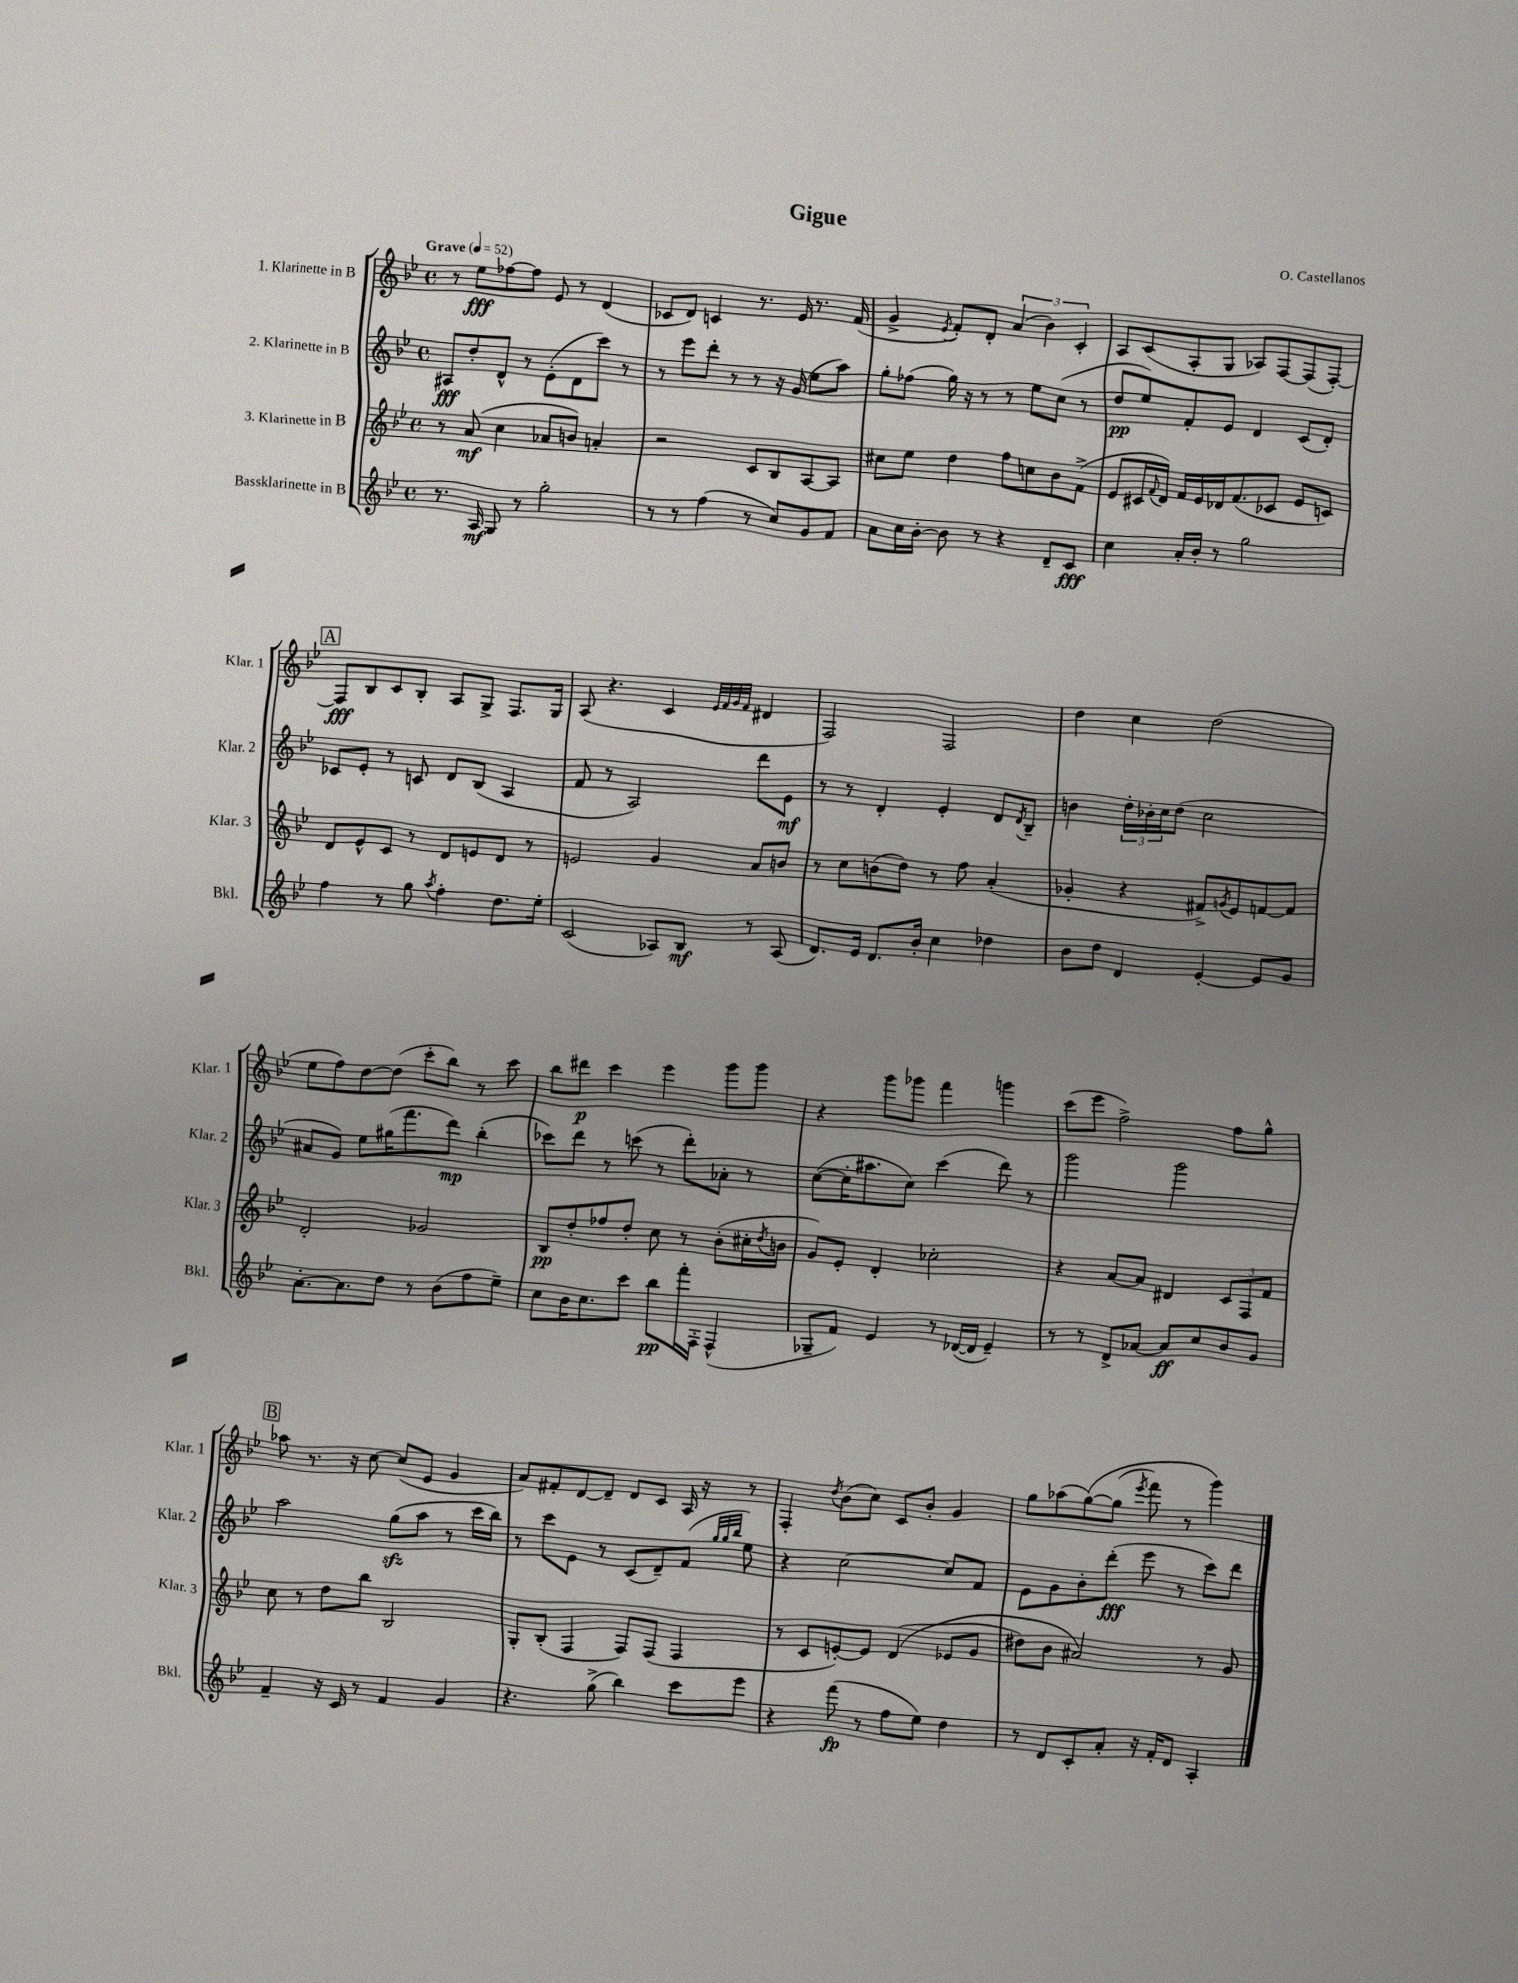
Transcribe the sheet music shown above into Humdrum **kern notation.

**kern	**dynam	**kern	**dynam	**kern	**dynam	**kern	**dynam
*part4	*part4	*part3	*part3	*part2	*part2	*part1	*part1
*staff4	*staff4	*staff3	*staff3	*staff2	*staff2	*staff1	*staff1
*I"Bassklarinette in B	*	*I"3. Klarinette in B	*	*I"2. Klarinette in B	*	*I"1. Klarinette in B	*
*I'Bkl.	*	*I'Klar. 3	*	*I'Klar. 2	*	*I'Klar. 1	*
*clefG2	*	*clefG2	*	*clefG2	*	*clefG2	*
*k[b-e-]	*	*k[b-e-]	*	*k[b-e-]	*	*k[b-e-]	*
*M4/4	*	*M4/4	*	*M4/4	*	*M4/4	*
*met(c)	*	*met(c)	*	*met(c)	*	*met(c)	*
*MM52	*	*MM52	*	*MM52	*	*MM52	*
=1	=1	=1	=1	=1	=1	=1	=1
!	!	!	!	!	!	!LO:TX:a:B:t=Grave	!
8.r	.	8r	.	8A#X/L	fff	8r	.
.	.	(8a/	mf	8dd'/	.	8ee-\L	fff
16A/	mf	.	.	.	.	.	.
8G/	.	4cc\	.	8d^^/J	.	[8ff-X\	.
8r	.	.	.	8r	.	8ff-\J]	.
2gg'\	.	8a-X/L	.	(8e-'\L	.	8e-/	.
.	.	8bn/J)	.	8d\	.	8r	.
.	.	4an'/	.	8ccc\J)	.	(4d/	.
.	.	.	.	8r	.	.	.
=2	=2	=2	=2	=2	=2	=2	=2
8r	.	2r	.	8r	.	8c-X/L	.
8r	.	.	.	8eee-\L	.	8d/J)	.
(4ff\	.	.	.	8ddd'\J	.	4cn/	.
.	.	.	.	8r	.	.	.
8r	.	8c/L	.	8r	.	8.r	.
8cc/L)	.	8B-/	.	16r	.	.	.
.	.	.	.	(16g/	.	16e-/	.
8g/	.	[8A/	.	8ee-\L	.	8.r	.
8f/J	.	8A/J]	.	8aa\J)	.	.	.
.	.	.	.	.	.	(16f/	.
=3	=3	=3	=3	=3	=3	=3	=3
8a\L	.	8cc#X\L	.	8gg'\L	.	4g^/	.
16cc\L	.	8ee-\J	.	(8ff-X\J	.	.	.
[16b-'\JJ	.	.	.	.	.	.	.
.	.	.	.	.	.	8qe-/	.
8b-\]	.	4dd\	.	16gg\)	.	8f'/L)	.
.	.	.	.	16r	.	.	.
8r	.	.	.	8r	.	8d'/J	.
4r	.	8ff\L	.	8r	.	(6a/	.
.	.	8ccn\	.	8ee-\L	.	.	.
.	.	.	.	.	.	6b-\)	.
8d~/L	.	8b-\	.	(8cc\J	.	.	.
.	.	.	.	.	.	6c'/	.
8c/J	fff	(8f^\J	.	8r	.	.	.
=4	=4	=4	=4	=4	=4	=4	=4
4cc\	.	8e-/L	.	8dd/L	pp	8A/L	.
.	.	16c#X/L	.	8ee-/)	.	(8c/	.
.	.	8qqf/	.	.	.	.	.
.	.	16d/JJ)	.	.	.	.	.
16a'/LL	.	16f/LL	.	8f'/	.	8A'/	.
16b-'/JJ	.	16e-/	.	.	.	.	.
8r	.	16d-X/J	.	8e-/J	.	8G/J	.
.	.	(8.f/	.	.	.	.	.
2gg\	.	.	.	4d/	.	8A-X/L)	.
.	.	8c-X/J	.	.	.	[8F/	.
.	.	8e-/L	.	(8c/L	.	(8F/]	.
.	.	8cn/J)	.	8d'/J)	.	[8F'/J)	.
!!LO:LB:g=z
!!LO:REH:place=s1:t=A
=5	=5	=5	=5	=5	=5	=5	=5
4ff\	.	8d/L	.	8c-X/L	.	8F/L]	fff
.	.	8e-^^/	.	8e-'/J	.	8B-/	.
8r	.	8c/J	.	8r	.	8c/	.
8gg\	.	8r	.	8cn/	.	8B-'/J	.
8qaa/	.	.	.	.	.	.	.
4ff'\	.	8d/L	.	8d/L	.	8A/L	.
.	.	8en/	.	(8B-/J	.	8G^/J	.
8.dd\L	.	8d/J	.	4A/	.	8.F/L	.
.	.	8r	.	.	.	.	.
16ee-'\Jk	.	.	.	.	.	16G/Jk	.
=6	=6	=6	=6	=6	=6	=6	=6
(2c/	.	2en/	.	8f/	.	(8A/	.
.	.	.	.	8r	.	4.r	.
.	.	.	.	2A/)	.	.	.
8A-X/L)	.	4g/	.	.	.	4c/	.
8B-/J	mf	.	.	.	.	.	.
.	.	.	.	.	.	32qqe-/LLL	.
.	.	.	.	.	.	32qqf/	.
.	.	.	.	.	.	32qqg/	.
.	.	.	.	.	.	32qqf/JJJ	.
8r	.	8a/L	.	8ddd\L	.	4d#X/	.
(8A-/	.	8bn/J	.	8e-\J	mf	.	.
=7	=7	=7	=7	=7	=7	=7	=7
8.d/L)	.	8r	.	8r	.	2F/)	.
.	.	8cc\L	.	8r	.	.	.
16e-/Jk	.	.	.	.	.	.	.
8.d/L	.	(8bn\	.	4d'/	.	.	.
.	.	8dd\J)	.	.	.	.	.
16b-'/Jk	.	.	.	.	.	.	.
4cc\	.	8r	.	4e-'/	.	2F/	.
.	.	8ff\	.	.	.	.	.
4dd-X\	.	(4a'/	.	8d/L	.	.	.
.	.	.	.	8qd/	.	.	.
.	.	.	.	8B-~/J	.	.	.
=8	=8	=8	=8	=8	=8	=8	=8
8b-\L	.	4g-X'/	.	4bn\	.	4dd\	.
8dd\J	.	.	.	.	.	.	.
4d/	.	4r	.	24dd'\LL	.	4cc\	.
.	.	.	.	24b-X'\	.	.	.
.	.	.	.	24cc\J	.	.	.
.	.	.	.	(8dd\J	.	.	.
[4e-'/	.	8f#X^/L)	.	2cc\	.	(2dd\	.
.	.	8qgn/	.	.	.	.	.
.	.	8e-/	.	.	.	.	.
8e-/L]	.	[8fn/	.	.	.	.	.
8g/J	.	8f/J]	.	.	.	.	.
!!LO:LB:g=z
=9	=9	=9	=9	=9	=9	=9	=9
[8.a'\L	.	2d'/	.	8a#X/L	.	8ee-\L	.
.	.	.	.	8g/J)	.	8ff\)	.
8.a\]	.	.	.	.	.	.	.
.	.	.	.	8ee-\L	.	[8dd\	.
8dd\J	.	.	.	(16gg#X\K	.	(8dd\J]	.
.	.	.	.	8.fff\	.	.	.
8r	.	2g-X/	.	.	.	8ccc'\L	.
(8b-\L	.	.	.	8ddd\J)	mp	8bb-\J)	.
8ff\	.	.	.	(4bb-'\	.	8r	.
8ee-~\J)	.	.	.	.	.	8ccc\	.
=10	=10	=10	=10	=10	=10	=10	=10
8cc\L	.	8B-/L	pp	8ccc-X\L)	.	8bb-\L	.
16b-\K	.	8dd'/	.	8ddd\J	.	8ddd#X\J	p
8.cc\	.	.	.	.	.	.	.
.	.	8ff-X/	.	8r	.	4ccc\	.
8ccc\J	.	8dd'/J	.	(8cccn\	.	.	.
8bb-\L	pp	8cc\	.	8r	.	4eee-\	.
16fff'\L	.	8r	.	8ddd'\L)	.	.	.
16F'\JJ	.	.	.	.	.	.	.
(4F^^/	.	(8b-'\L	.	8a-X'\J	.	8ggg\L	.
.	.	16cc#X'\L	.	8r	.	8ggg\J	.
.	.	8qdd/	.	.	.	.	.
.	.	16bn\JJ	.	.	.	.	.
=11	=11	=11	=11	=11	=11	=11	=11
8G-X~/L	.	8g/L)	.	([8cc\L	.	4r	.
8f/J)	.	8e-'/J	.	16cc'\K]	.	.	.
.	.	.	.	8.aa#X\	.	.	.
4e-/	.	4d'/	.	.	.	8ggg\L	.
.	.	.	.	8cc\J)	.	8ggg-X\J	.
8r	.	2cc-X'\	.	(4ccc\	.	4fff\	.
([16d-X/LL	.	.	.	.	.	.	.
16d-/JJ]	.	.	.	.	.	.	.
4e-~/)	.	.	.	8ddd\)	.	4gggn\	.
.	.	.	.	8r	.	.	.
=12	=12	=12	=12	=12	=12	=12	=12
8r	.	4r	.	2ggg\	.	(8ccc\L	.
8r	.	.	.	.	.	8eee-\J	.
8d^/L	.	[8a/L	.	.	.	2ff^\)	.
[8a-X/J	.	8a/J]	.	.	.	.	.
8a-/L]	ff	4d#X/	.	2ggg\	.	.	.
8cc/	.	.	.	.	.	.	.
8b-/	.	12c/L	.	.	.	8ff\L	.
.	.	12F/	.	.	.	.	.
8g/J	.	.	.	.	.	8gg^^\J	.
.	.	12f/J	.	.	.	.	.
!!LO:LB:g=z
!!LO:REH:place=s1:t=B
=13	=13	=13	=13	=13	=13	=13	=13
4f~/	.	8cc\	.	2aa\	.	8aa-X\	.
.	.	8r	.	.	.	8.r	.
16r	.	8dd\L	.	.	.	.	.
16c/	.	.	.	.	.	16r	.
8r	.	8bb-\J	.	.	.	[8cc\	.
4f/	.	2B-/	.	(8ggzz\L	.	(8cc/L]	.
.	.	.	.	8aa\J	.	8e-/J	.
4g/	.	.	.	8r	.	4g/	.
.	.	.	.	16ccc\LL	.	.	.
.	.	.	.	16bb-\JJ)	.	.	.
=14	=14	=14	=14	=14	=14	=14	=14
4.r	.	8G'/L	.	8r	.	8a/L)	.
.	.	(8B-'/J	.	8ccc\L	.	8f#X'/	.
.	.	4F/	.	8e-\J	.	[8d/	.
(8gg^\	.	.	.	8r	.	8d~/J]	.
4bb-\)	.	8F/L)	.	(8c/L	.	8d/L	.
.	.	(8F/J	.	8d~/)	.	8c/J	.
8ccc\L	.	4F/	.	(8f/J	.	16A/	.
.	.	.	.	.	.	16r	.
.	.	.	.	32qqgg/LLL	.	.	.
.	.	.	.	32qqgg/	.	.	.
.	.	.	.	32qqbb-/JJJ	.	.	.
8eee-\J	.	.	.	8ee-\)	.	8r	.
=15	=15	=15	=15	=15	=15	=15	=15
4r	.	8r	.	4r	.	4F'/	.
.	.	8c/L	.	.	.	.	.
.	.	.	.	.	.	8qdd/	.
(8fff\	fp	[8en'/)	.	[2cc\	.	(8b-\L	.
8r	.	8e/J]	.	.	.	8cc\J)	.
8ff\L	.	((4d/	.	.	.	8c/L	.
8ee-\J)	.	.	.	.	.	8b-'/J	.
4dd\	.	8e-X/L	.	8cc/L]	.	4g/	.
.	.	8g/J	.	8f/J	.	.	.
=16	=16	=16	=16	=16	=16	=16	=16
8r	.	8dd#X\L)	.	8e-\L	.	8gg\L	.
8d/L	.	8b-\J	.	8g\	.	(8aa-X\	.
8c'/	.	2a#X/)	.	8b-'\	.	([8gg\)	.
8a'/J	.	.	.	(8ddd'\J	fff	(8gg\J]	.
.	.	.	.	.	.	8qeee-/	.
16r	.	.	.	8eee-\	.	8fff\)	.
16f'/KL	.	.	.	.	.	.	.
8d/J	.	.	.	8r	.	8r	.
4A'/	.	8r	.	8ccc\L)	.	4ggg\)	.
.	.	8g/	.	8ddd\J	.	.	.
==	==	==	==	==	==	==	==
*-	*-	*-	*-	*-	*-	*-	*-
